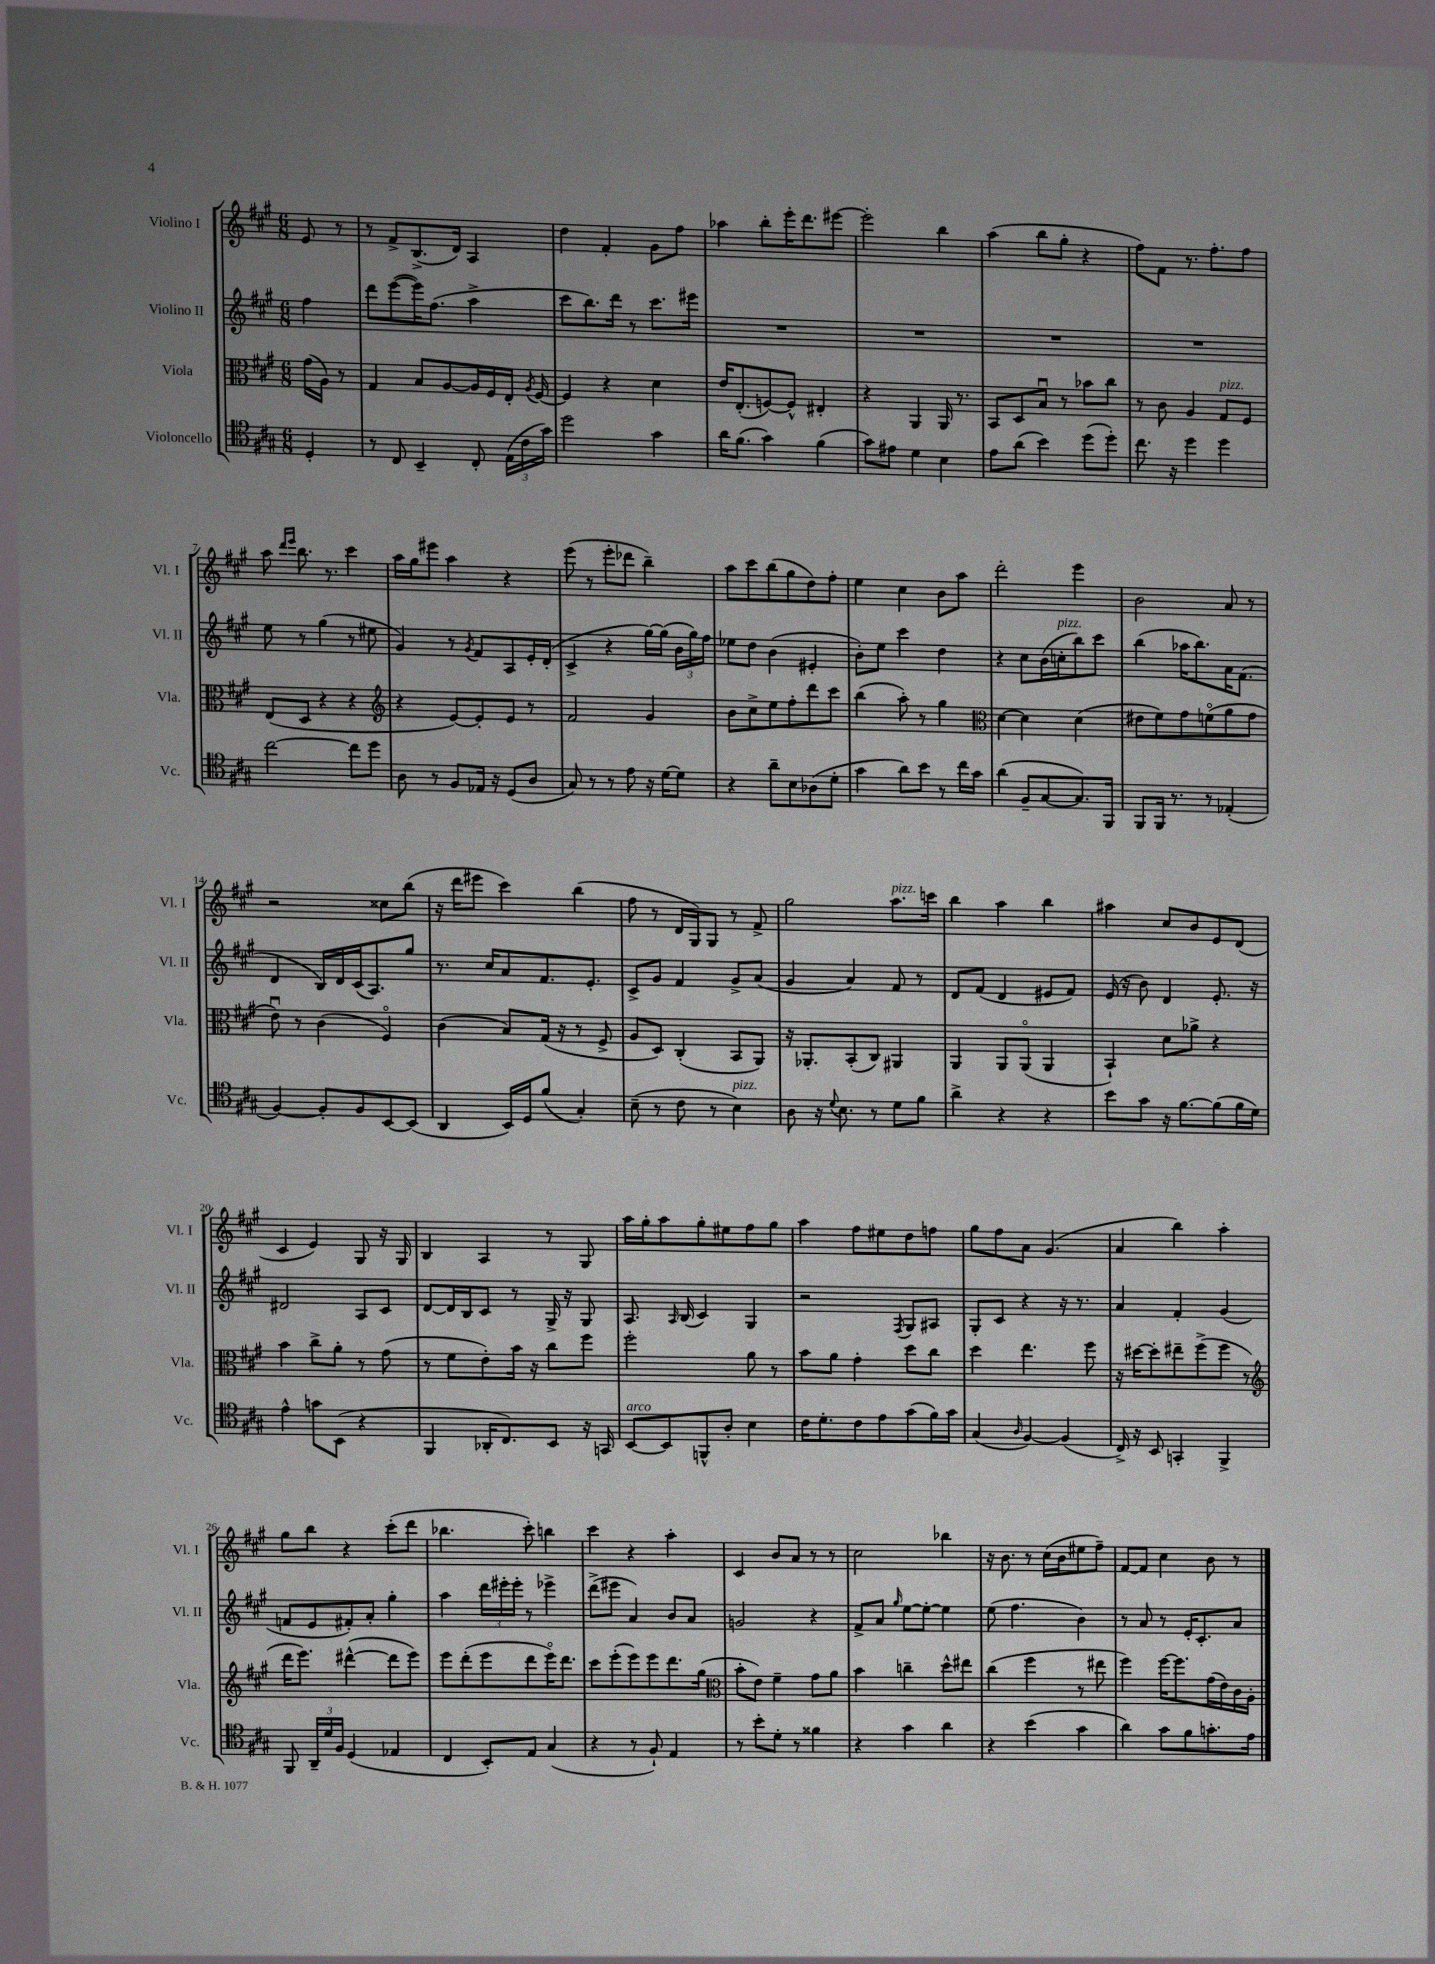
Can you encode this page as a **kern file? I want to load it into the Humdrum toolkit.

**kern	**kern	**kern	**kern
*staff4	*staff3	*staff2	*staff1
*clefC4	*clefC3	*clefG2	*clefG2
*k[f#c#g#]	*k[f#c#g#]	*k[f#c#g#]	*k[f#c#g#]
*M6/8	*M6/8	*M6/8	*M6/8
4D'/	(16g#\LL	4ff#\	8e/
.	16A\JJ)	.	.
.	8r	.	8r
=	=	=	=
8r	4G#/	8ddd\L	8r
8C#/	.	([8eee\	8f#^/L
4BB~/	8B/L	16eee\]K)	(8.B^/
.	.	(8.ff#\J	.
.	[8A/	.	.
.	.	.	16d/Jk)
8C#'/	16A/]L	4aa^\	4A/
.	16F#/	.	.
(24E\LL	16E'/JJ	.	.
24c#\	.	.	.
.	8qA/	.	.
.	[16F#/	.	.
24g#\JJ)	.	.	.
=	=	=	=
2dd\	4F#/]	8ccc#\L	4dd\
.	.	8.bb\)	.
.	4r	.	4f#'/
.	.	16ddd\Jk	.
.	.	8r	.
4g#\	4d\	8.ccc#\L	8g#\L
.	.	.	8ff#\J
.	.	16eee#\Jk	.
=	=	=	=
16a\LK	16e/LK	2.r	4aa-\
(8.f#\J	(8.E'/	.	.
4g#\)	[8F/)	.	8bb'\L
.	8F^^/]J	.	16eee'\K
.	.	.	8.ddd\
(4f#\	4E#'/	.	.
.	.	.	[8eee#\J
=	=	=	=
8g#\L)	4r	2.r	2eee#'\]
8e#\J	.	.	.
4d\	4AA/	.	.
4B\	16AA/	.	4bb\
.	8.r	.	.
=	=	=	=
8e\L	8BB/L	2.r	(4aa\
(8a\J	8D/	.	.
4b\)	8Bu/J	.	8bb\L
.	8r	.	8gg#'\J
(8dd\L	8b-\L	.	4r
8dd'\J)	8cc#\J	.	.
=	=	=	=
8.cc#\	8r	2.r	8ff#\L)
.	8c#\	.	8f#\J
16r	.	.	.
4dd\	4A/	.	8.r
.	.	.	8.ff#'\L
4dd\	8G#/L	.	.
.	8F#/J	.	8ff#\J
=	=	=	=
[2cc#\	(8E/L	8ee\	8aa\
.	.	.	16qqddd/LL
.	.	.	16qqeee/JJ
.	8D/J	8r	8.bb\
.	4r	(4gg#\	.
.	.	.	8.r
8cc#\]L	4r	8r	4ccc#\
8dd\J	.	8ee#\	.
=	=	=	=
*	*clefG2	*	*
8A\	4r	4g#/)	16aa\LL
.	.	.	16gg#\J
8r	.	.	8eee#\J
8F#/L	[8e/L)	8r	4aa\
.	.	8qg#/	.
16E-/Jk	8e'/]	8f#/L	.
16r	.	.	.
(8D/L	8e/J	8A/	4r
8A/J	8r	16e'/L	.
.	.	(16d'/JJ	.
=	=	=	=
8G#/)	2f#/	4c#^/	(8eee\
8r	.	.	8r
8r	.	4r	8eee'\L
8e\	.	.	8ddd-\J
16r	4g#/	[16gg#\LL)	4bb~\)
[16d\LK	.	(16gg#\]JJ	.
8d\]J	.	24b\LL	.
.	.	24gg#\)	.
.	.	24ff#\JJ	.
=	=	=	=
4r	8b\L	8ee-\L	8aa\L
.	8cc#^\	8dd\J	8ccc#\
8a~\L	8ee\	(4b\	(8bb\
8B\	8ff#'\	.	8gg#\
(8A-\	8ddd\	4e#'/	8dd\)
8d'\J	8ccc#\J	.	8ff#'\J
=	=	=	=
4g#\	(4bb\	8b'\L)	4ee\
.	.	8ee\J	.
8a\L)	8aa'\)	4ccc#\	4cc#\
8b\J	8r	.	.
8r	4gg#\	4dd\	8b\L
16cc#\LL	.	.	8aa\J
16g#\JJ	.	.	.
=	=	=	=
*	*clefC3	*	*
(4a\	[4d\	4r	2ddd'\
8F#~/L	4d\]	8cc#\L	.
[8G#/	.	(16b\L	.
.	.	16cc'\J	.
8.G#/])	(4d\	8bb\)	4eee\
.	.	8ccc#\J	.
16FF#/Jk	.	.	.
=	=	=	=
8FF#/L	8e#\L	(4bb\	2b\
16FF#/Jk	8f#\)	.	.
8.r	.	.	.
.	8g#\	16aa-\LK	.
.	.	8.bb\)	.
8r	(8fo\	.	.
(4E-'/	8a\	16a\K	8a/
.	.	(8.f#\J	.
.	8g#\J	.	8r
=	=	=	=
[4F#/)	8eu\)	4d/	2r
.	8r	.	.
8F#'/]L	(4c#\	16B/LL)	.
.	.	16d/	.
8F#/	.	(16c#/J	.
.	.	8.A/)	.
[8BB/	4F#o/)	.	8cc##\L
(8BB/]J	.	8gg#/J	(8bb\J
=	=	=	=
4AA/	(4c#\	8.r	16r
.	.	.	16ddd\LK
.	.	.	8eee#\J
.	.	16cc#/LK	.
16BB/LL)	8B/L)	8a/	4ccc#\)
16D/J	.	.	.
(8f#/J	(16G#/Jk	8.f#/	.
.	16r	.	.
4G#'/)	8r	.	(4bb\
.	.	8.e'/J	.
.	8F#^/	.	.
=	=	=	=
(8B~\	8A/L	8c#^/L	8ff#\
8r	8D/J)	8g#/J	8r
8c#\	(4C#'/	4f#/	16d/LL
.	.	.	16G#/J)
8r	.	.	8G#/J
4B\)	8BB/L	8g#^/L	8r
.	8AA/J)	(8a/J	8f#^/
=	=	=	=
8A\	16r	4g#/	2gg#\
.	8.AA-'/L	.	.
16r	.	.	.
8qqd/	.	.	.
8.B\	.	.	.
.	(8BB'/	4a/)	.
8r	8C#/J)	.	.
8d\L	4AA#/	8f#/	8.aa\L
8f#\J	.	8r	.
.	.	.	16ccc\Jk
=	=	=	=
4a^\	4AA/	8d/L	4bb\
.	.	(8f#/J	.
4r	8AA/L	4d/	4aa\
.	(8AAo/J	.	.
4r	4AA/	8e#/L	4bb\
.	.	8f#/J)	.
=	=	=	=
8b\L	4BB`/)	(16e/	4aa#\
.	.	16r	.
8g#\J	.	8b\)	.
16r	8d\L	4d/	8cc#/L
[8.f#\L	.	.	.
.	8a-^\J	.	8b/
(8f#\]	4r	8.e'/	8e/
16f#\L	.	.	(8d/J
16d\JJ)	.	16r	.
=	=	=	=
4e^^\	4b\	2d#/	4c#/
8g\L	8cc#^\L	.	4e/)
(8BB\J	8a'\J	.	.
4r	8r	8A/L	8G#/
.	(8g#\	8c#/J	16r
.	.	.	16G#/
=	=	=	=
4FF#/	8r	[8d/L	4B/
.	8f#\L	16d/]L	.
.	.	16B/J	.
16AA-'/LK	8e'\)	8c#/J	4A/
8.C#/)	.	.	.
.	16b\Jk	8r	.
.	16r	.	.
8BB/J	8cc#\L	16G#^/	8r
.	.	16r	.
16r	8ff#\J	8G#/	8G#/
16GG/	.	.	.
=	=	=	=
[8BB/L	2ff#'\	8.A/	16aa\LL
.	.	.	16gg#'\J
8BB/]	.	.	8aa\
.	.	16qqA/	.
.	.	(16B/	.
8FF^^/	.	4c#/)	8gg#'\
8A'/J	.	.	8ee#\
4B\	8a\	4G#/	8ff#\
.	8r	.	8gg#\J
=	=	=	=
16c#\LK	8b\L	2r	4aa\
8.d'\	.	.	.
.	8a\J	.	.
8c#\	4g#'\	.	8ff#\L
8e\	.	.	8ee#\
.	.	8qF#/	.
(8g#\	8dd\L	8G#/L	8dd\
16f#\L)	8cc#\J	8A#/J	8ff\J
16g#\JJ	.	.	.
=	=	=	=
(4G#/	4dd\	8G#'/L	8gg#\L
.	.	8c#/J	8ff#\
16qqA/	.	.	.
[4F#/)	4.ee\	4r	8a\J
.	.	.	(4.g#/
(4F#/]	.	16r	.
.	.	8.r	.
.	8ff#\	.	.
=	=	=	=
16C#^/)	16r	4a/	4a/
16r	[16dd#\LK	.	.
8BB/	8dd#'\]	.	.
4GG'/	8ee#~\	4f#'/	4bb\)
.	(8ff#^\	.	.
4FF#^/	8ff#\J	(4g#/	4aa'\
.	8r	.	.
=	=	=	=
*	*clefG2	*	*
8FF#/	16ddd\LK	8f/L	8gg#\L
.	8.eee\J)	.	.
24AA~/LL	.	8e/	8bb\J
24d/	.	.	.
24F#/JJ	.	.	.
(4D/	([4ddd#^^\	8f#'/)	4r
.	.	8a'/J	.
4E-/	8ddd#\]L	4gg#'\	(8ccc#'\L
.	8eee\J)	.	8ddd\J
=	=	=	=
4C#/	8eee\L	4aa\	4.bb-\
.	(8ddd'\	.	.
8BB'/L)	8eee\	24ddd\LL	.
.	.	24eee#'\	.
.	.	24eee#'\JJ	.
8E/J	8ddd\	8r	8ccc#'\)
(4G#/	16eeeo\K)	4eee-^\	4bb\
.	8.ddd\J	.	.
=	=	=	=
4r	8ccc#\L	(8ddd^\L	4ccc#\
.	(8eee'\	8eee#\J	.
8r	8eee\)	4a/)	4r
8F#`/)	8eee\	.	.
4E/	8.ddd\	8b/L	4aa'\
.	.	8a/J	.
.	(16gg#\Jk	.	.
=	=	=	=
*	*clefC3	*	*
8r	8b'\L	2g/	4c#/
8b'\L	8e\J)	.	.
8d'\J	4f#~\	.	8b/L
8r	.	.	8a/J
4f##\	8g#\L	4r	8r
.	8a\J	.	8r
=	=	=	=
4r	4b\	8f#^/L	2cc#\
.	.	8a/J	.
.	.	16qqgg#/	.
4g#\	4cc~\	[8ee\L	.
.	.	8ee'\_J	.
4a\	8dd^^\L	4ee\]	4bb-\
.	8ee#\J	.	.
=	=	=	=
4r	(4cc#\	(8ee\	16r
.	.	.	8.b\
.	.	4.ff#\	.
(4b\	4ff#\	.	8r
.	.	.	(16cc#\LL
.	.	.	16b\J
4g#\	8r	4b\)	8ee#\
.	8ee#\	.	8ff#~\J)
=	=	=	=
4a\)	4ff#\)	8r	[8f#/L
.	.	8a/	8f#/]J
8g#\L	[16ff#\LK	8r	4cc#\
.	8.ff#\]	.	.
8f#\	.	16e'/LK	.
.	.	8.c#'/	.
8.g'\	(16g#\L	.	8b\
.	16e\)	.	.
.	16c#\	8a/J	8r
16e\Jk	16A'\JJ	.	.
==	==	==	==
*-	*-	*-	*-
